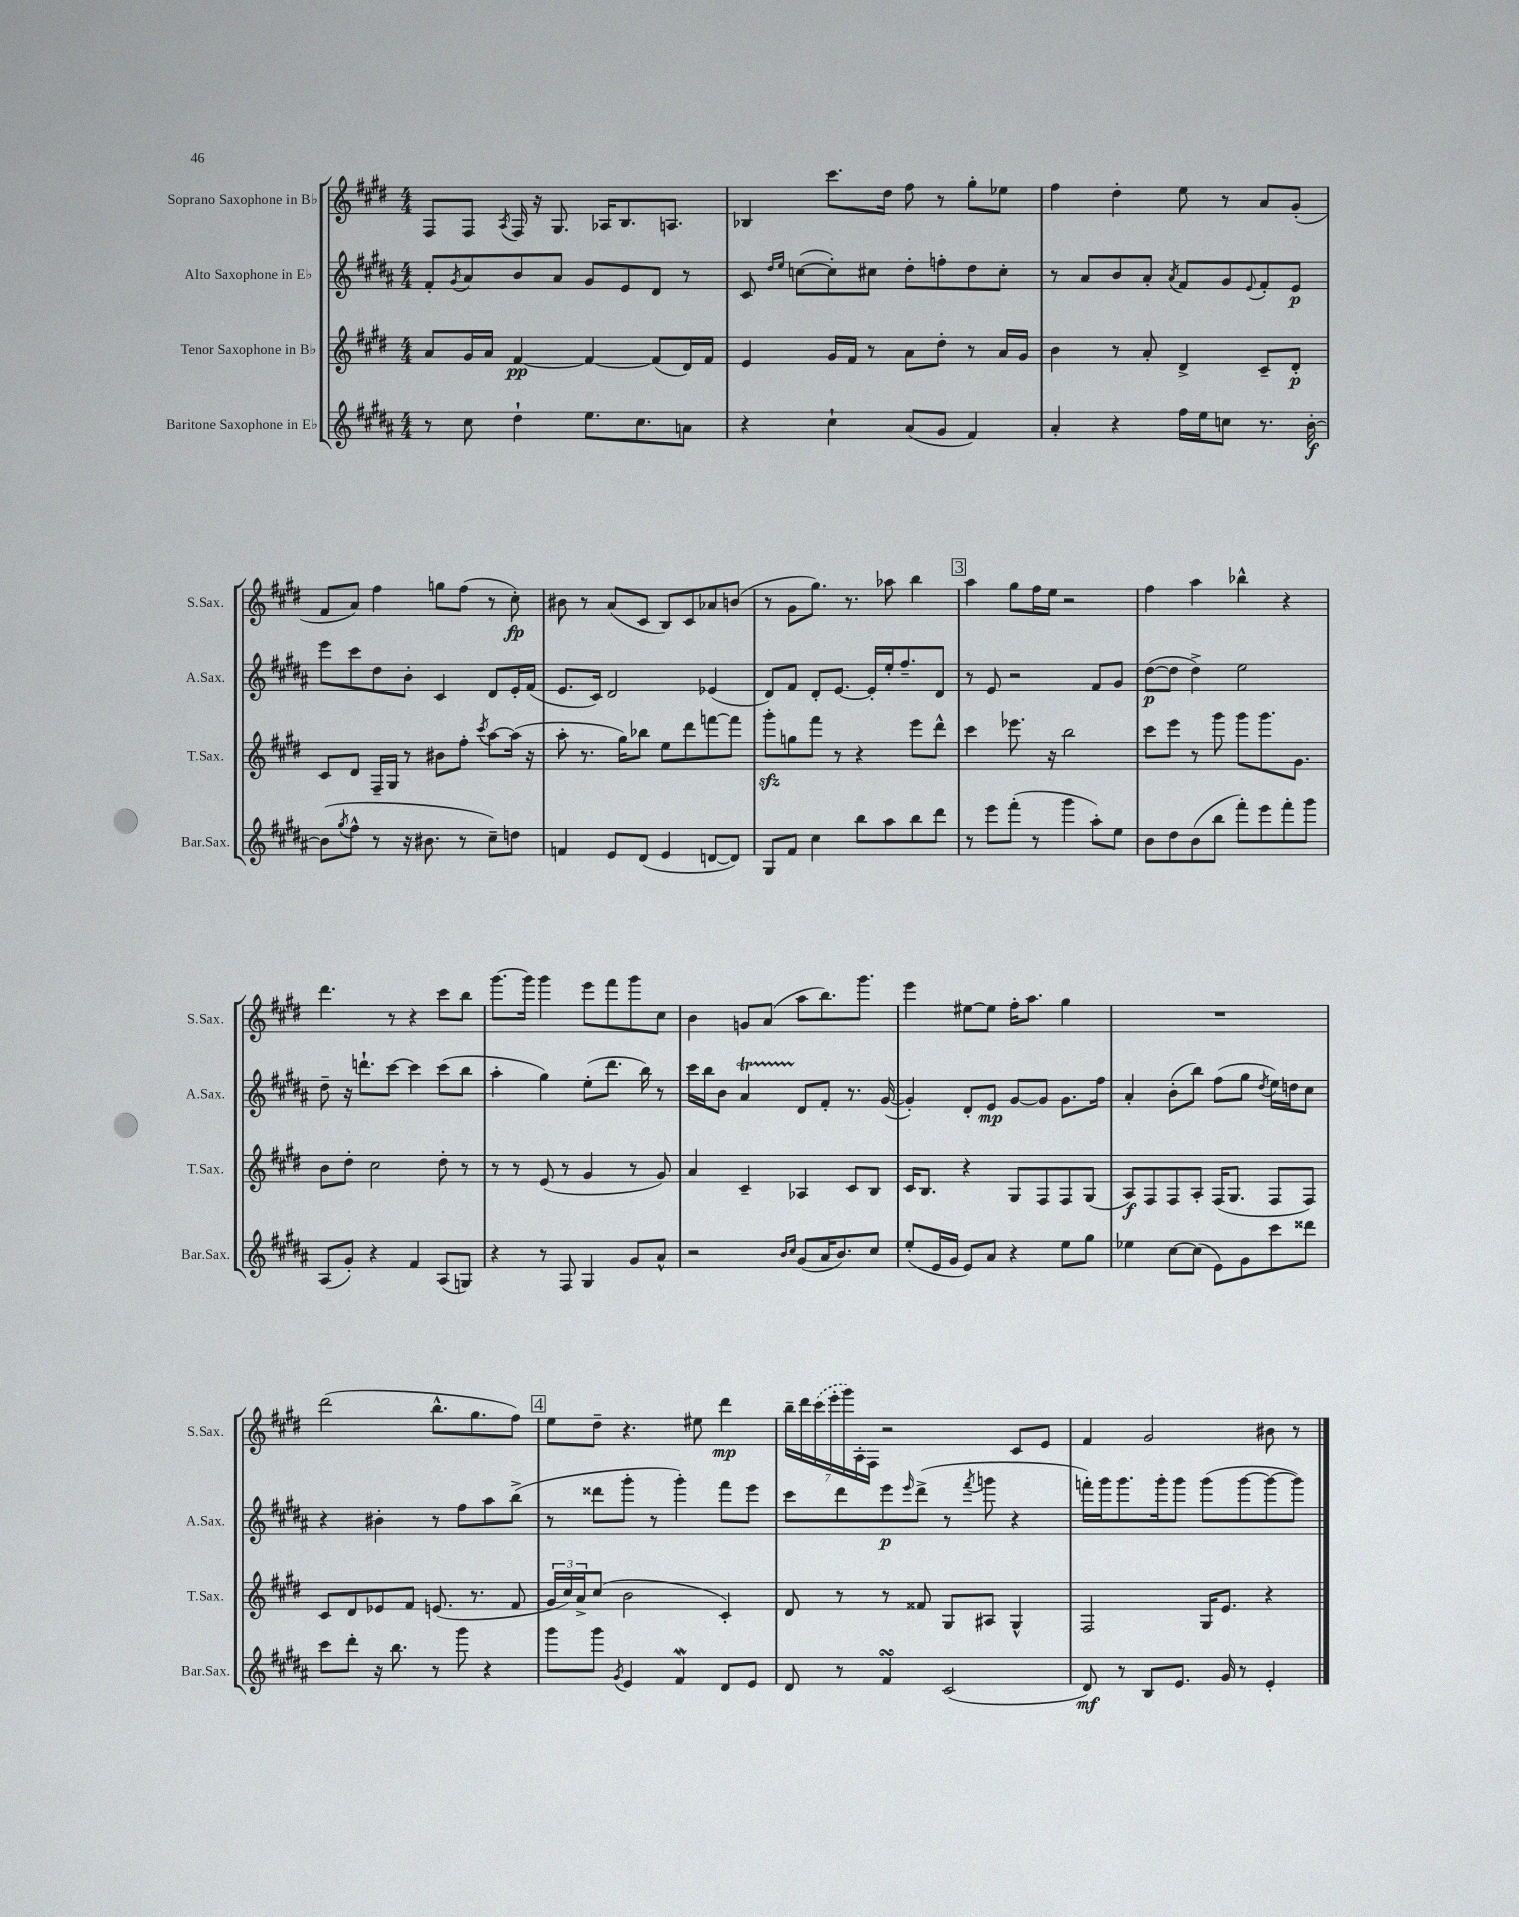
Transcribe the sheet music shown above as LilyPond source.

<<
\new StaffGroup <<
\new Staff = "s0" \with { instrumentName = "Soprano Saxophone in Bb" shortInstrumentName = "S.Sax." } {
    \clef treble \key e \major \numericTimeSignature \time 4/4
    fis8 fis8 \acciaccatura { a8 } fis16 r16 gis8. aes16 b8. a8. |
    bes4 cis'''8. dis''16 fis''8 r8 gis''8-. ees''8 |
    fis''4 dis''4-. e''8 r8 a'8 gis'8-.( |
    fis'8 a'8) fis''4 g''8 fis''8( r8 cis''8-.\fp) |
    bis'8 r8 a'8( cis'8 b8) cis'8 aes'8 b'8( |
    r8 gis'8 gis''8.) r8. aes''8 b''4 |
    \mark \markup { \box "3" } a''4 gis''8 fis''16 e''16 r2 |
    fis''4 a''4 bes''4-^ r4 |
    dis'''4. r8 r4 cis'''8 b''8 |
    gis'''8.~ gis'''16 gis'''4 e'''8 fis'''8 gis'''8 cis''8 |
    b'4 g'8 a'8( a''8 b''8.) gis'''8. |
    e'''4 eis''8~ eis''8 fis''16-. a''8. gis''4 |
    R1 |
    dis'''2( b''8.-^ gis''8. fis''8) |
    \mark \markup { \box "4" } e''8 dis''8-- r4. eis''8 dis'''4\mp |
    \tuplet 7/4 { b''16-- dis'''16 \once \slurDashed cis'''16( e'''16-. gis'''16) a16-. fis16 } r2 cis'8 e'8 |
    fis'4 gis'2 bis'8 r8 \bar "|." |
}
\new Staff = "s1" \with { instrumentName = "Alto Saxophone in Eb" shortInstrumentName = "A.Sax." } {
    \clef treble \key b \major \numericTimeSignature \time 4/4
    fis'8-. \acciaccatura { gis'8 } ais'8 b'8 ais'8 gis'8 e'8 dis'8 r8 |
    cis'8 \grace { dis''16 e''16 } c''8~( c''8-.) cis''8 dis''8-. f''8-. dis''8 cis''8-. |
    r8 ais'8 b'8 ais'8-. \acciaccatura { ais'8 } fis'8 gis'8 \appoggiatura { e'8 } fis'8-. e'8\p |
    e'''8 cis'''8 dis''8 b'8-. cis'4 dis'8 e'16-. fis'16( |
    e'8. cis'16) dis'2 ees'4( |
    dis'8) fis'8 dis'8-. e'8.~ e'16-. e''16-. fis''8.-- dis'8 |
    \mark \markup { \box "3" } r8 e'8 r2 fis'8 gis'8 |
    dis''8~\p( dis''8 dis''4->) e''2 |
    dis''8-- r16 d'''8.-! cis'''8~ cis'''4 cis'''8( b''8 |
    ais''4-. gis''4) e''8-.( dis'''8. b''16) r8 |
    cis'''16 b''16 b'8 ais'4\startTrillSpan dis'8\stopTrillSpan fis'8-. r8. gis'16~( |
    gis'4-.) dis'8-. e'8\mp gis'8~ gis'8 gis'8. fis''16 |
    ais'4-. b'8-.( b''8) fis''8( gis''8 \acciaccatura { dis''8 } e''16) d''16 cis''8 |
    r4 bis'4-. r8 fis''8 ais''8 b''8->( |
    \mark \markup { \box "4" } r8 disis'''8 gis'''8-. r8 gis'''4-.) fis'''8 e'''8 |
    cis'''8 dis'''8 e'''8\p \grace { e'''16 } dis'''8->( r8 \acciaccatura { fis'''8 } g'''8 r4 |
    f'''16-.) gis'''16 gis'''8. gis'''16-. gis'''8 gis'''8( gis'''8~ gis'''8~ gis'''8) \bar "|." |
}
\new Staff = "s2" \with { instrumentName = "Tenor Saxophone in Bb" shortInstrumentName = "T.Sax." } {
    \clef treble \key e \major \numericTimeSignature \time 4/4
    a'8 gis'16 a'16 fis'4~\pp fis'4~ fis'8( dis'16) fis'16 |
    e'4 gis'16 fis'16 r8 a'8 dis''8-. r8 a'16 gis'16 |
    b'4 r8 a'8-. dis'4-> cis'8-- dis'8-.\p |
    cis'8 dis'8 fis16-- gis16 r8 bis'8 fis''8-. \acciaccatura { cis'''8 } a''8~ a''16( r16 |
    a''8-. r8. gis''16) bes''8 e''8 dis'''8 f'''8~ f'''8 |
    gis'''8-.\sfz g''8 fis'''8 r8 r4 e'''8 dis'''8-^ |
    \mark \markup { \box "3" } cis'''4 ees'''8. r16 b''2 |
    cis'''8 e'''8 r8 gis'''8 gis'''8 gis'''8. gis'8. |
    b'8 dis''8-. cis''2 dis''8-. r8 |
    r8 r8 e'8( r8 gis'4 r8 gis'8) |
    a'4 cis'4-- aes4 cis'8 b8 |
    cis'16 b8. r4 gis8 fis8 fis8 gis8( |
    a8\f) fis8 fis8 a8-. fis16( gis8. fis8 fis8) |
    cis'8 dis'8 ees'8 fis'8 e'8.( r8. fis'8 |
    \mark \markup { \box "4" } \tuplet 3/2 { gis'16 cis''16) a'16-> } cis''8( b'2 cis'4-.) |
    dis'8 r8 r8 fisis'8 gis8 ais8 gis4-^ |
    fis2 gis16 e'8. r4 \bar "|." |
}
\new Staff = "s3" \with { instrumentName = "Baritone Saxophone in Eb" shortInstrumentName = "Bar.Sax." } {
    \clef treble \key b \major \numericTimeSignature \time 4/4
    r8 cis''8 dis''4-! e''8. cis''8. a'8 |
    r4 cis''4-! ais'8( gis'8 fis'4) |
    ais'4-. r4 fis''16 e''16 c''8 r8. b'16~-.\f |
    b'8( \acciaccatura { gis''8 } fis''8-^ r8 r16 bis'8. r8 cis''8--) d''8 |
    f'4 e'8 dis'8( e'4 d'8~ d'8) |
    gis8 fis'8 cis''4 b''8 ais''8 b''8 dis'''8 |
    \mark \markup { \box "3" } r8 e'''8 fis'''8-.( r8 gis'''4 ais''8-.) e''8 |
    b'8 dis''8 b'8( b''8 fis'''8-.) e'''8 fis'''8-. gis'''8 |
    ais8( gis'8-.) r4 fis'4 ais8( g8) |
    r4 r8 fis8 gis4 gis'8 ais'8-^ |
    r2 \grace { b'16 cis''16 } gis'8( ais'16 b'8.) cis''8 |
    e''8-.( e'16 gis'16 e'8) ais'8 r4 e''8 gis''8 |
    ees''4 cis''8~ cis''8( e'8) gis'8 cis'''8 disis'''8 |
    cis'''8 dis'''8-. r16 b''8. r8 gis'''8 r4 |
    \mark \markup { \box "4" } gis'''8 gis'''8 \acciaccatura { gis'8 } e'4 fis'4\mordent dis'8 e'8 |
    dis'8 r8 fis'4\turn cis'2( |
    dis'8\mf) r8 b8 e'8. gis'16 r8 e'4-. \bar "|." |
}
>>
>>
\layout { \context { \Score \remove "Bar_number_engraver" } }
